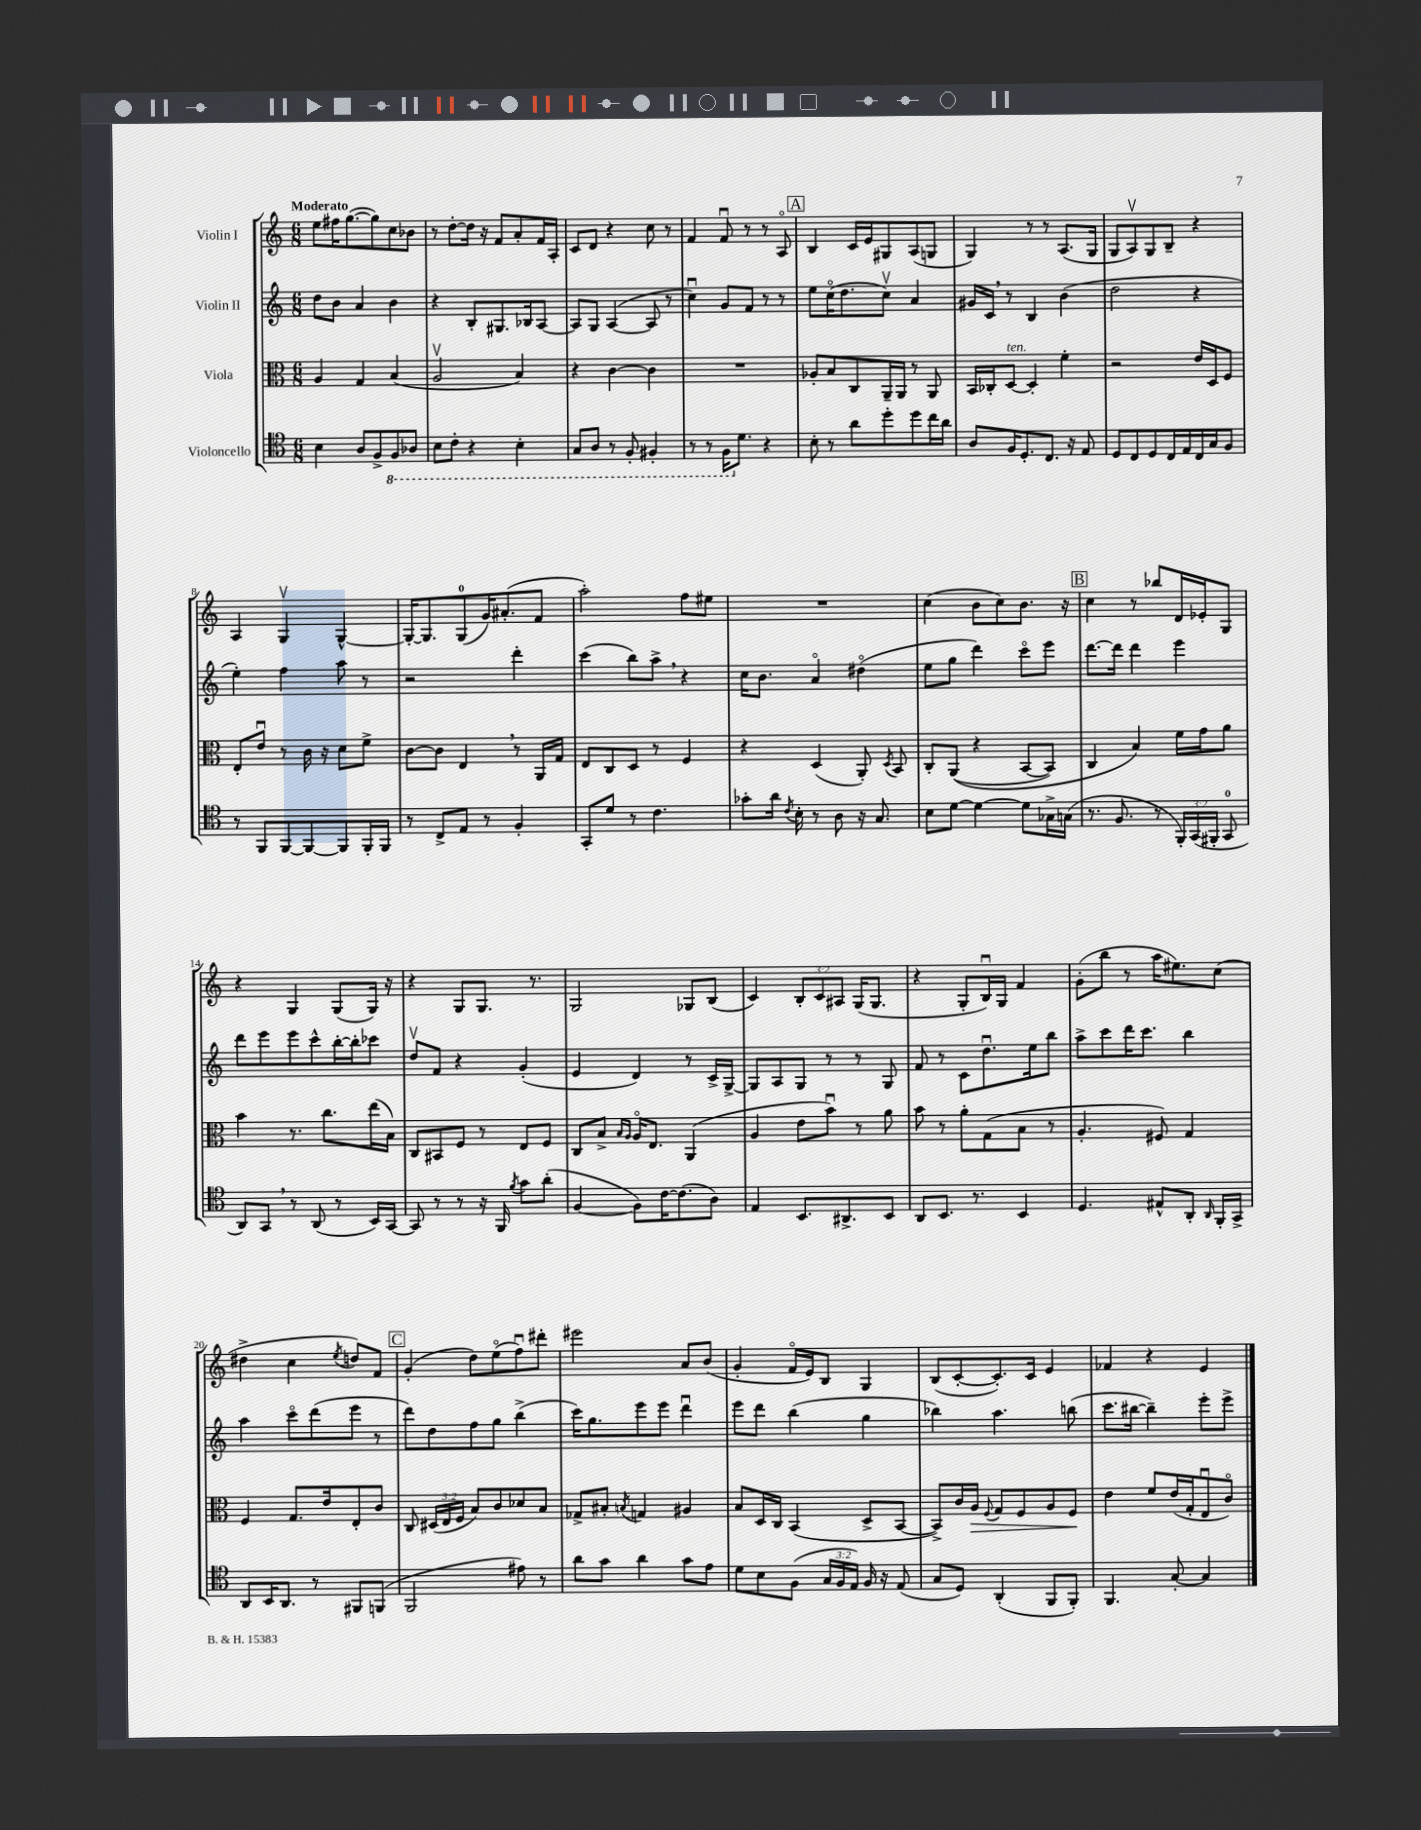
<<
\new StaffGroup <<
\new Staff = "s0" \with { instrumentName = "Violin I" } {
    \clef treble \key c \major \numericTimeSignature \time 6/8 \override Staff.TupletNumber.text = #tuplet-number::calc-fraction-text \tempo "Moderato"
    \autoBeamOff e''8[ fis''16 g''8.~( g''8) c''8 bes'8] |
    r8 d''8[~-. d''16] r16 f'8[ a'8-. f'16 a16]-. |
    c'8[ d'8] r4 c''8 r8 |
    f'4 f'8\downbow r8 r8 a8\flageolet |
    \mark \markup { \box "A" } b4 c'16[ e'16 gis8 a8( g8] |
    g4) r8 r8 a8.[( g16] |
    g8[ a8\upbow) g8 b8]-- r4 |
    a4 g4\upbow g4~-^ |
    g16[~-. g8. g8-0( g'16) ais'8.-.( f'8] |
    a''2-.) f''8[ eis''8] |
    R2. |
    c''4( b'8[ c''8) b'8.] r16 |
    \mark \markup { \box "B" } c''4 r8 bes''8[ d'16 ees'16-. g8] |
    r4 g4 g8[( g16]) r16 |
    r4 g8[ g8.] r8. |
    g2 ges8[ b8]( |
    c'4) \tuplet 3/2 { b8[-. c'8 ais8] } g16[( g8.] |
    r4 g8[-. b16\downbow) g16] f'4 |
    g'8[-.( b''8] r8 a''16[ eis''8.) c''8]( |
    dis''4-> c''4 \acciaccatura { e''8 } d''8[) f'8] |
    \mark \markup { \box "C" } g'4-.( d''8[) e''8\flageolet( f''8\downbow) dis'''8]-. |
    eis'''2 a'8[ b'8]( |
    g'4-. f'16[\flageolet e'16) b8] g4 |
    b8[( c'8~-. c'8.-.) c'16] e'4 |
    fes'4 r4 e'4 \bar "|." |
}
\new Staff = "s1" \with { instrumentName = "Violin II" } {
    \clef treble \key c \major \numericTimeSignature \time 6/8
    \autoBeamOff d''8[ b'8] a'4 b'4 |
    r4 b8[-. gis8. bes16 a8]~ |
    a8[ g8] a4~( a8 r8 |
    c''4\downbow) g'8[ f'8] r8 r8 |
    \mark \markup { \box "A" } e''8[ c''16\flageolet( d''8. c''8]\upbow) a'4 |
    gis'16[ c'16] \breathe r8 b4 b'4( |
    d''2 r4 |
    e''4-.) f''4 a''8 r8 |
    r2 d'''4-. |
    c'''4( b''8[) a''8]-> \breathe r4 |
    c''16[ b'8.] a'4\flageolet dis''4\flageolet( |
    e''8[ g''8] d'''4) c'''8[\flageolet e'''8] |
    \mark \markup { \box "B" } d'''8.[~ d'''16] d'''4 e'''4 |
    d'''8[ e'''8 e'''8 c'''8-^ b''16~-. b''16-. ces'''8] |
    d''8[\upbow f'8] r4 g'4-.( |
    e'4 d'4) r8 c'16[-> g16]~-> |
    g8[ a8 g8] r8 r8 g8 |
    f'8 r8 c'8[ d''8.\downbow e''16 b''8] |
    a''8[-> c'''8 d'''16 c'''8.] b''4 |
    a''4 c'''8[\flageolet d'''8( e'''8] r8 |
    \mark \markup { \box "C" } d'''8[) d''8 f''8 g''8] b''4->( |
    c'''16[) g''8. e'''8 e'''8] d'''4\downbow |
    e'''8[ d'''8] b''4( g''4 |
    bes''4) a''4. b''8( |
    c'''8.[ bis''16]~ bis''4--) e'''8[-. e'''8]-> \bar "|." |
}
\new Staff = "s2" \with { instrumentName = "Viola" } {
    \clef alto \key c \major \numericTimeSignature \time 6/8 \override Staff.TupletNumber.text = #tuplet-number::calc-fraction-text
    \autoBeamOff a4 g4 b4( |
    a2\upbow b4) |
    r4 c'4~ c'4 |
    R2. |
    \mark \markup { \box "A" } aes8[-. b8 c8 a,16-- a,16] r8 a,8 |
    b,16[ ces16-. d8]~^\markup { \italic "ten." } d4-. f'4-. |
    r2 e'16[ d16 f8] |
    e8[-. e'8]\downbow r8 c'16 r16 d'8[ f'8]-> |
    c'8[~ c'8] e4 \breathe r8 a,16[ g16] |
    e8[ c8 d8] r8 f4 |
    r4 d4( a,8-.) \acciaccatura { d8 } b,8 |
    c8[-. a,8](\( r4 b,8[~ b,8]) |
    \mark \markup { \box "B" } c4 b4\) f'16[ g'16 a'8] |
    b'4 r8. c''8.[ e''16( b16]) |
    c8[ bis,8 f8] r8 e8[ f8] |
    c8[ b8]-> \grace { b16[ a16] } a16[\flageolet e8.] a,4( |
    a4 e'8[ b'8]\downbow) r8 a'8 |
    b'8 r8 a'8[-. g8( b8] r8 |
    a4.-. fis8) g4 |
    f4 g8.[ e'16 e8-. c'8] |
    \mark \markup { \box "C" } c8 \tuplet 3/2 { dis16[( e16 f16] } b8[) c'8 des'8 b8] |
    ges8[-> bis8]-. \acciaccatura { b8 } g4 ais4 |
    b8[ d16 c16] b,4( d8[-> b,8]~ |
    b,8[->) c'16 a16]\> \appoggiatura { f8 } g8[ f8 a8 f8]\! |
    e'4 f'8[ e'16( g16-. e8\downbow c'8]\flageolet) \bar "|." |
}
\new Staff = "s3" \with { instrumentName = "Violoncello" } {
    \clef tenor \key c \major \numericTimeSignature \time 6/8 \override Staff.TupletNumber.text = #tuplet-number::calc-fraction-text
    \autoBeamOff b4 a8[ f8-> \ottava #-1 f,8 aes,8] |
    b,8[ c8]-. r4 b,4-. |
    g,8[ a,8] r8 f,8-. fis,4-. |
    r8 r8 f,16[ \ottava #0 d'8.] r4 |
    \mark \markup { \box "A" } b8-. r8 a'8[ d''8-. d''8 c''16 a'16] |
    a8[ f16 d8.-. c8.] r16 e8 |
    d8[ c8 d8 c16 e16 c16 g16 f8] |
    r8 f,8[ f,8~ f,8~ f,8 f,16-. f,16] |
    r8 c8[-> e8] r8 f4-. |
    g,8[-. d'8] r8 c'4. |
    ges'8[-. a'16] \acciaccatura { c'8 } b16-. r8 a8 r16 g8. |
    b8[ d'8]~ d'4~ d'8[ ges16-> g16]( |
    \mark \markup { \box "B" } r8. f8. r8 \tuplet 3/2 { f,16[-.) g,16( fis,16]-. } g,8-0 |
    a,8[) g,8] \breathe r8 a,8( r8 b,16[) g,16]~ |
    g,8 r8 r8 r16 f,16 \acciaccatura { f'8 } g'8[ a'8]-.( |
    f4~ f8[) c'16~ c'8.( a8]) |
    e4 b,8.[ ais,8.-> b,8] |
    a,8[ b,8.] r8. b,4 |
    d4. eis8[-^ a,8]-. \grace { a,16 } f,16[-. g,16]-> |
    a,8[ b,16 a,8.] r8 fis,8[ f,8]( |
    \mark \markup { \box "C" } f,2 eis'8) r8 |
    a'8[ g'8] a'4 g'8[ e'8] |
    d'8[ b8 f8]( \tuplet 3/2 { g16[ f16 e16]) } f16 r16 e8( |
    g8[ d8]) a,4-.( f,8[ f,8]-.) |
    f,4. g8~-. g4 \bar "|." |
}
>>
>>
